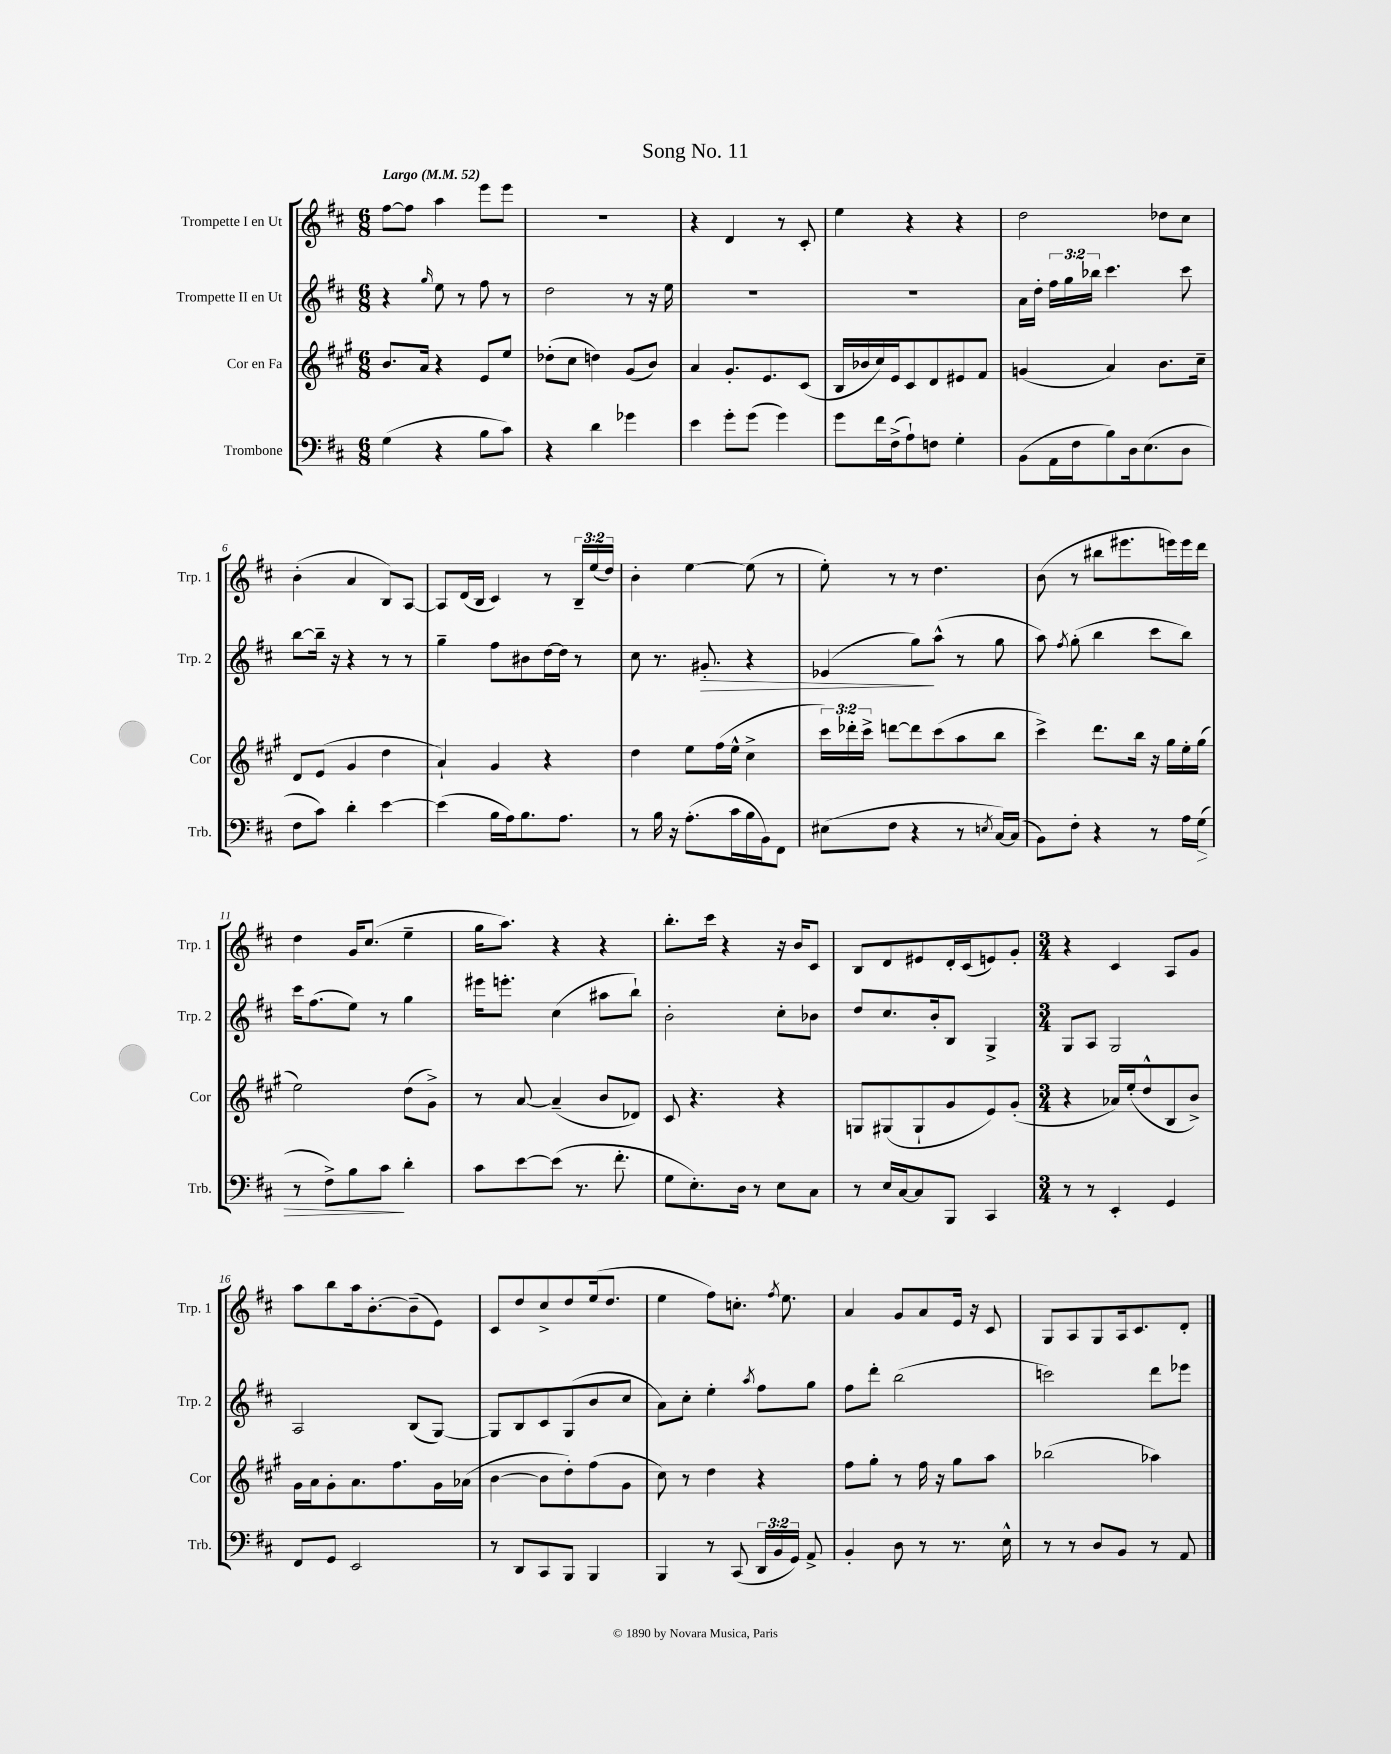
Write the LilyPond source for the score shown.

\header { title = "Song No. 11" }
<<
\new StaffGroup <<
\new Staff = "s0" \with { instrumentName = "Trompette I en Ut" shortInstrumentName = "Trp. 1" } {
    \clef treble \key d \major \numericTimeSignature \time 6/8 \override Staff.TupletNumber.text = #tuplet-number::calc-fraction-text \tempo "Largo" 4 = 52
    \autoBeamOff fis''8[~ fis''8] a''4 e'''8[ e'''8] |
    r2. |
    r4 d'4 r8 cis'8-. |
    e''4 r4 r4 |
    d''2 des''8[ cis''8] |
    b'4-.( a'4 b8[) a8]~ |
    a8[ d'16( b16] cis'4) r8 \tuplet 3/2 { b16[-- e''16( d''16]) } |
    b'4-. e''4~ e''8( r8 |
    e''8-.) r8 r8 d''4. |
    b'8( r8 bis''8[ eis'''8. e'''16) e'''16 d'''16] |
    d''4 g'16[ cis''8.]( e''4-- |
    g''16[ a''8.]) r4 r4 |
    b''8.[-. cis'''16] r4 r16 b'16[ cis'8] |
    b8[ d'8 eis'8 d'16-. cis'16( e'8) g'8]-. |
    \numericTimeSignature \time 3/4 r4 cis'4 a8[ g'8] |
    a''8[ b''8 a''16 b'8.~-. b'8--( e'8]) |
    cis'8[ d''8 cis''8-> d''8 e''16( d''8.] |
    e''4 fis''8[) c''8.]-. \acciaccatura { fis''8 } e''8. |
    a'4 g'8[ a'8 e'16] r16 cis'8 |
    g8[ a8 g8 a16 cis'8. d'8]-. \bar "|." |
}
\new Staff = "s1" \with { instrumentName = "Trompette II en Ut" shortInstrumentName = "Trp. 2" } {
    \clef treble \key d \major \numericTimeSignature \time 6/8 \override Staff.TupletNumber.text = #tuplet-number::calc-fraction-text
    \autoBeamOff r4 \grace { g''16 } e''8 r8 fis''8 r8 |
    d''2 r8 r16 e''16 |
    R2. |
    R2. |
    a'16[ d''16]-. \tuplet 3/2 { fis''16[ g''16 bes''16] } cis'''4. cis'''8 |
    b''8[~ b''16]-- r16 r4 r8 r8 |
    g''4-- fis''8[ bis'8 d''16~ d''16] r8 |
    cis''8 r8. gis'8.-.\> r4 |
    ees'4( g''8[\!) a''8]-^( r8 g''8 |
    a''8) \acciaccatura { fis''8 } g''8-.( b''4 cis'''8[ b''8]) |
    cis'''16[ fis''8.( e''8]) r8 g''4 |
    eis'''16[ e'''8.]-. cis''4( ais''8[ b''8]-!) |
    b'2-. cis''8[-. bes'8] |
    d''8[ cis''8. b'16-. b8] g4-> |
    \numericTimeSignature \time 3/4 g8[ a8] g2 |
    a2 b8[( g8]~) |
    g8[ b8 cis'8 g8( b'8 cis''8] |
    a'8[) cis''8]-. e''4-. \acciaccatura { a''8 } fis''8[ g''8] |
    fis''8[ d'''8]-. b''2( |
    c'''2) d'''8[ ees'''8] \bar "|." |
}
\new Staff = "s2" \with { instrumentName = "Cor en Fa" shortInstrumentName = "Cor" } {
    \clef treble \key a \major \numericTimeSignature \time 6/8 \override Staff.TupletNumber.text = #tuplet-number::calc-fraction-text
    \autoBeamOff b'8.[ a'16] r4 e'8[ e''8] |
    des''8[-.( cis''8] d''4) gis'8[( b'8]) |
    a'4 gis'8.[-. e'8. cis'8]( |
    b16[ bes'16 cis''16) e'16 cis'8 d'8 eis'8 fis'8] |
    g'4( a'4) b'8.[ cis''16]-- |
    d'8[ e'8]( gis'4 d''4 |
    a'4-!) gis'4 r4 |
    d''4 e''8[ fis''16( e''16]-^ cis''4-> |
    \tuplet 3/2 { cis'''16[) des'''16-. cis'''16]-> } d'''8[~ d'''8 cis'''8( a''8 b''8] |
    cis'''4->) d'''8.[ b''16] r16 gis''16[ e''16-. gis''16]( |
    e''2) d''8[( gis'8]->) |
    r8 a'8~ a'4--( b'8[ des'8]) |
    cis'8 r4. r4 |
    g8[ gis8( gis8-! gis'8 e'8) gis'8]-.( |
    \numericTimeSignature \time 3/4 r4 aes'16[) e''16-.( d''8-^ b8 b'8]->) |
    gis'16[ a'16 gis'8-. a'8. fis''8. gis'16 aes'16]( |
    b'4~ b'8[ d''8-.) fis''8( gis'8] |
    cis''8) r8 d''4 r4 |
    fis''8[ gis''8]-. r8 fis''16 r16 gis''8[ a''8] |
    bes''2( aes''4) \bar "|." |
}
\new Staff = "s3" \with { instrumentName = "Trombone" shortInstrumentName = "Trb." } {
    \clef bass \key d \major \numericTimeSignature \time 6/8 \override Staff.TupletNumber.text = #tuplet-number::calc-fraction-text
    \autoBeamOff g4( r4 b8[ cis'8]) |
    r4 d'4 ges'4 |
    e'4 g'8[-. g'8]( g'4) |
    g'8[ fis'16 fis16->( a8-!) f8] g4-. |
    b,8[( a,16 fis16 b8) d16 e8.( d8] |
    fis8[ cis'8]) d'4-. e'4~ |
    e'4( b16[ a16) b8. a8.] |
    r8 b16 r16 a8.[-.( cis'16 b16 b,16) fis,8] |
    eis8[( fis8] r4 r8 \acciaccatura { e8 } cis16[~) cis16]( |
    b,8[) fis8]-. r4 r8 a16[ g16]\>( |
    r8 fis8[->) b8 cis'8]\! d'4-. |
    cis'8[ e'8~ e'8]( r8. fis'8.-. |
    g8[ e8.-.) d16] r8 e8[ cis8] |
    r8 e16[ cis16~ cis8 b,,8] cis,4 |
    \numericTimeSignature \time 3/4 r8 r8 e,4-. g,4 |
    fis,8[ g,8] e,2 |
    r8 d,8[ cis,8 b,,8] b,,4 |
    b,,4 r8 cis,8( \tuplet 3/2 { d,16[ b,16 g,16]) } a,8-> |
    b,4-. d8 r8 r8. e16-^ |
    r8 r8 d8[ b,8] r8 a,8 \bar "|." |
}
>>
>>
